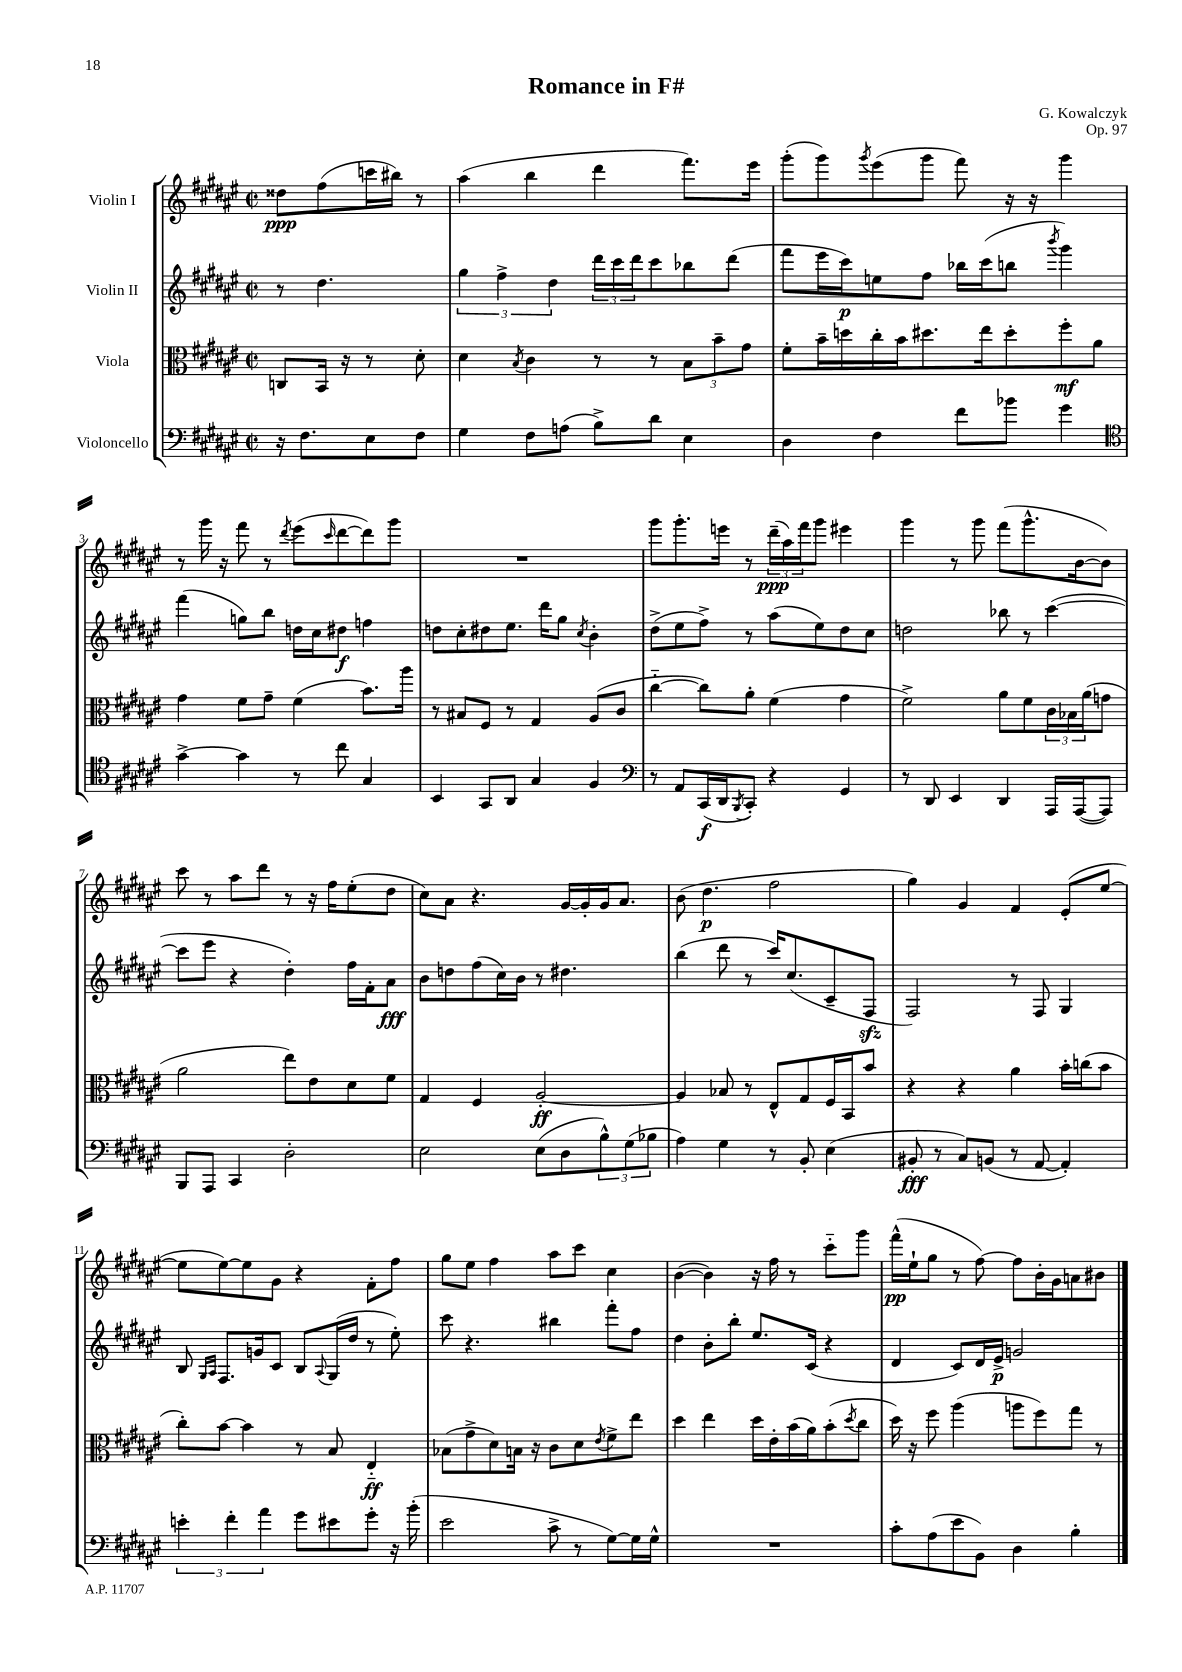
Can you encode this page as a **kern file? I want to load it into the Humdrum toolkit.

**kern	**dynam	**kern	**dynam	**kern	**dynam	**kern	**dynam
*part4	*part4	*part3	*part3	*part2	*part2	*part1	*part1
*staff4	*staff4	*staff3	*staff3	*staff2	*staff2	*staff1	*staff1
*I"Violoncello	*	*I"Viola	*	*I"Violin II	*	*I"Violin I	*
*clefF4	*	*clefC3	*	*clefG2	*	*clefG2	*
*k[f#c#g#d#a#e#]	*	*k[f#c#g#d#a#e#]	*	*k[f#c#g#d#a#e#]	*	*k[f#c#g#d#a#e#]	*
*M2/2	*	*M2/2	*	*M2/2	*	*M2/2	*
*met(c|)	*	*met(c|)	*	*met(c|)	*	*met(c|)	*
=	=	=	=	=	=	=	=
16r	.	8Cn/L	.	8r	.	8dd##X\L	ppp
8.F#\L	.	.	.	.	.	.	.
.	.	16BB/Jk	.	4.dd#\	.	(8ff#\	.
.	.	16r	.	.	.	.	.
8E#\	.	8r	.	.	.	16cccn\L	.
.	.	.	.	.	.	16bb#X\JJ)	.
8F#\J	.	8d#'\	.	.	.	8r	.
=1	=1	=1	=1	=1	=1	=1	=1
4G#\	.	4d#\	.	6gg#\	.	(4aa#\	.
.	.	.	.	6ff#^\	.	.	.
.	.	8qB/	.	.	.	.	.
8F#\L	.	4c#\	.	.	.	4bb\	.
.	.	.	.	6dd#\	.	.	.
(8An\J	.	.	.	.	.	.	.
8B^\L)	.	8r	.	24ddd#\LL	.	4ddd#\	.
.	.	.	.	24ccc#\	.	.	.
.	.	.	.	24ddd#\J	.	.	.
8d#\J	.	8r	.	8ccc#\	.	.	.
4E#\	.	12B\L	.	8bb-X\	.	8.fff#\L)	.
.	.	12b~\	.	.	.	.	.
.	.	.	.	(8ddd#\J	.	.	.
.	.	12g#\J	.	.	.	.	.
.	.	.	.	.	.	16eee#\Jk	.
=2	=2	=2	=2	=2	=2	=2	=2
4D#\	.	8f#'\L	.	8fff#\L	.	(8ggg#'\L	.
.	.	16b~\L	.	16eee#\L	.	8ggg#\)	.
.	.	16ddn\	.	16ccc#\J)	p	.	.
.	.	.	.	.	.	8qggg#/	.
4F#\	.	16cc#'\	.	8een\	.	(8eee#\	.
.	.	16b\J	.	.	.	.	.
.	.	8.dd#X\	.	8ff#\J	.	8ggg#\J	.
8f#\L	.	.	.	16bb-X\LL	.	8fff#\)	.
.	.	16ee#\k	.	(16ccc#\J	.	.	.
8b-X\J	.	8dd#'\	.	8bbn\J	.	16r	.
.	.	.	.	.	.	16r	.
.	.	.	.	8qbbb/	.	.	.
4g#\	.	8ff#'\	mf	4ggg#\)	.	4ggg#\	.
.	.	8a#\J	.	.	.	.	.
!!LO:LB:g=z
=3	=3	=3	=3	=3	=3	=3	=3
*clefC4	*	*	*	*	*	*	*
[4g#^\	.	4g#\	.	(4fff#\	.	8r	.
.	.	.	.	.	.	16ggg#\	.
.	.	.	.	.	.	16r	.
4g#\]	.	8f#\L	.	8ggn\L)	.	8fff#\	.
.	.	8g#~\J	.	8bb\J	.	8r	.
.	.	.	.	.	.	8qddd#/	.
8r	.	(4f#\	.	16ddn\LL	.	(8eee#\L	.
.	.	.	.	16cc#\J	.	.	.
.	.	.	.	.	.	16qqccc#/	.
8cc#\	.	.	.	8dd#X\J	f	[8ddd#\	.
4G#/	.	8.b\L)	.	4ffn\	.	8ddd#\])	.
.	.	.	.	.	.	8ggg#\J	.
.	.	16aa#\Jk	.	.	.	.	.
=4	=4	=4	=4	=4	=4	=4	=4
4BB/	.	8r	.	8ddn\L	.	1r	.
.	.	8B#X/L	.	8cc#'\	.	.	.
8GG#/L	.	8F#/J	.	8dd#X\	.	.	.
8AA#/J	.	8r	.	8.ee#\J	.	.	.
4G#/	.	4G#/	.	.	.	.	.
.	.	.	.	16ddd#\KL	.	.	.
.	.	.	.	8gg#\J	.	.	.
.	.	.	.	8qcc#/	.	.	.
4F#/	.	(8A#/L	.	4b'\	.	.	.
.	.	8c#/J	.	.	.	.	.
=5	=5	=5	=5	=5	=5	=5	=5
*clefF4	*	*	*	*	*	*	*
8r	.	[4cc#\	.	(8dd#^\L	.	8ggg#\L	.
8AA#/L	.	.	.	8ee#\	.	8.ggg#'\	.
(16CC#/L	f	8cc#\L])	.	8ff#^\J)	.	.	.
16DD#/J	.	.	.	.	.	16eeen\Jk	.
8qBBB/	.	.	.	.	.	.	.
8CC#'/J)	.	8a#'\J	.	8r	.	8r	.
4r	.	(4f#\	.	(8aa#\L	.	(24ddd#~\LL	ppp
.	.	.	.	.	.	24aa#\)	.
.	.	.	.	.	.	24fff#\J	.
.	.	.	.	8ee#\)	.	8ggg#\J	.
4GG#/	.	4g#\	.	8dd#\	.	4eee#X\	.
.	.	.	.	8cc#\J	.	.	.
=6	=6	=6	=6	=6	=6	=6	=6
8r	.	2f#^\)	.	2ddn\	.	4ggg#\	.
8DD#/	.	.	.	.	.	.	.
4EE#/	.	.	.	.	.	8r	.
.	.	.	.	.	.	8ggg#\	.
4DD#/	.	8a#\L	.	8bb-X\	.	(8fff#\L	.
.	.	8f#\	.	8r	.	8.ggg#^^\	.
16AAA#/LL	.	24c#\L	.	([4ccc#\	.	.	.
.	.	24B-X\	.	.	.	.	.
([16AAA#/J	.	.	.	.	.	[16b\k	.
.	.	(24a#\J	.	.	.	.	.
8AAA#/J])	.	8gn\J	.	.	.	8b\J])	.
!!LO:LB:g=z
=7	=7	=7	=7	=7	=7	=7	=7
8BBB/L	.	2a#\	.	8ccc#\L]	.	8ccc#\	.
8AAA#/J	.	.	.	8eee#\J	.	8r	.
4CC#/	.	.	.	4r	.	8aa#\L	.
.	.	.	.	.	.	8ddd#\J	.
2D#'\	.	8ee#\L)	.	4dd#'\)	.	8r	.
.	.	8e#\	.	.	.	16r	.
.	.	.	.	.	.	16ff#\KL	.
.	.	8d#\	.	16ff#\LL	.	(8ee#'\	.
.	.	.	.	16f#'\J	.	.	.
.	.	8f#\J	.	8a#\J	fff	8dd#\J	.
=8	=8	=8	=8	=8	=8	=8	=8
2E#\	.	4G#/	.	8b\L	.	8cc#\L)	.
.	.	.	.	8ddn\	.	8a#\J	.
.	.	4F#/	.	(8ff#\	.	4.r	.
.	.	.	.	16cc#\L)	.	.	.
.	.	.	.	16b\JJ	.	.	.
(8E#\L	.	[2A#'/	ff	8r	.	.	.
8D#\	.	.	.	4.dd#X\	.	[16g#/LL	.
.	.	.	.	.	.	16g#'/]	.
12B^^\)	.	.	.	.	.	16g#/J	.
.	.	.	.	.	.	8.a#/J	.
(12G#\	.	.	.	.	.	.	.
12B-X\J	.	.	.	.	.	.	.
=9	=9	=9	=9	=9	=9	=9	=9
4A#\)	.	4A#/]	.	(4bb\	.	(8b\	.
.	.	.	.	.	.	4.dd#\	p
4G#\	.	8B-X/	.	8ddd#\	.	.	.
.	.	8r	.	8r	.	.	.
8r	.	8E#^^/L	.	16ccc#/KL)	.	2ff#\	.
.	.	.	.	(8.cc#/	.	.	.
8BB'/	.	8G#/	.	.	.	.	.
(4E#\	.	16F#/L	.	8c#~/	.	.	.
.	.	16BB/J	.	.	.	.	.
.	.	8b/J	.	8F#zz/J	.	.	.
=10	=10	=10	=10	=10	=10	=10	=10
8BB#X'/	fff	4r	.	2F#/)	.	4gg#\)	.
8r	.	.	.	.	.	.	.
8C#/L)	.	4r	.	.	.	4g#/	.
(8BBn/J	.	.	.	.	.	.	.
8r	.	4a#\	.	8r	.	4f#/	.
[8AA#/	.	.	.	8F#/	.	.	.
4AA#'/])	.	16b'\LL	.	4G#/	.	(8e#'/L	.
.	.	(16ccn\J	.	.	.	.	.
.	.	8b\J	.	.	.	[8ee#/J	.
!!LO:LB:g=z
=11	=11	=11	=11	=11	=11	=11	=11
6en'\	.	8cc#'\L)	.	8B/	.	8ee#\L]	.
.	.	.	.	16qqG#/LL	.	.	.
.	.	.	.	16qqA#/JJ	.	.	.
.	.	[8b\J	.	8.F#/L	.	[8ee#\)	.
6f#'\	.	.	.	.	.	.	.
.	.	4b\]	.	.	.	8ee#\]	.
.	.	.	.	16gn/k	.	.	.
6a#\	.	.	.	.	.	.	.
.	.	.	.	8c#/J	.	8g#\J	.
8g#\L	.	8r	.	8B/L	.	4r	.
.	.	.	.	8qqA#/	.	.	.
8e#X\	.	8B/	.	(16G#/L	.	.	.
.	.	.	.	16dd#/JJ	.	.	.
8g#'\J	.	4E#/	ff	8r	.	8f#'\L	.
16r	.	.	.	8ee#'\)	.	8ff#\J	.
(16b'\	.	.	.	.	.	.	.
=12	=12	=12	=12	=12	=12	=12	=12
2e#\	.	(8B-X\L	.	8ccc#\	.	8gg#\L	.
.	.	8g#^\	.	4.r	.	8ee#\J	.
.	.	8d#\)	.	.	.	4ff#\	.
.	.	16Bn\Jk	.	.	.	.	.
.	.	16r	.	.	.	.	.
8c#^\	.	8c#\L	.	4bb#X\	.	8aa#\L	.
8r	.	8d#\	.	.	.	8ccc#\J	.
.	.	8qe#/	.	.	.	.	.
[8G#\L)	.	8f#^\	.	8fff#'\L	.	4cc#\	.
16G#\L]	.	8ee#\J	.	8ff#\J	.	.	.
16G#^^\JJ	.	.	.	.	.	.	.
=13	=13	=13	=13	=13	=13	=13	=13
1r	.	4dd#\	.	4dd#\	.	([4b\	.
.	.	4ee#\	.	8b'\L	.	4b\])	.
.	.	.	.	8bb'\J	.	.	.
.	.	16dd#\LL	.	8.ee#/L	.	16r	.
.	.	16e#'\	.	.	.	16ff#\	.
.	.	(16b\	.	.	.	8r	.
.	.	16a#\J)	.	(16c#/Jk	.	.	.
.	.	(8b'\	.	4r	.	8ccc#\L	.
.	.	8qdd#/	.	.	.	.	.
.	.	8cc#\J	.	.	.	8ggg#\J	.
=14	=14	=14	=14	=14	=14	=14	=14
8c#'\L	.	16dd#\)	.	4d#/	.	(16fff#^^\LL	pp
.	.	16r	.	.	.	16ee#`\J	.
(8A#\	.	8ff#\	.	.	.	8gg#\J	.
8e#\	.	(4aa#\	.	8c#/L)	.	8r	.
8BB\J)	.	.	.	16d#/L	.	[8ff#\)	.
.	.	.	.	16e#^/JJ	p	.	.
4D#\	.	8aan\L	.	2gn/	.	8ff#\L]	.
.	.	8ff#\)	.	.	.	16b'\L	.
.	.	.	.	.	.	16g#\J	.
4B'\	.	8gg#\J	.	.	.	8an\	.
.	.	8r	.	.	.	8b#X\J	.
==	==	==	==	==	==	==	==
*-	*-	*-	*-	*-	*-	*-	*-
